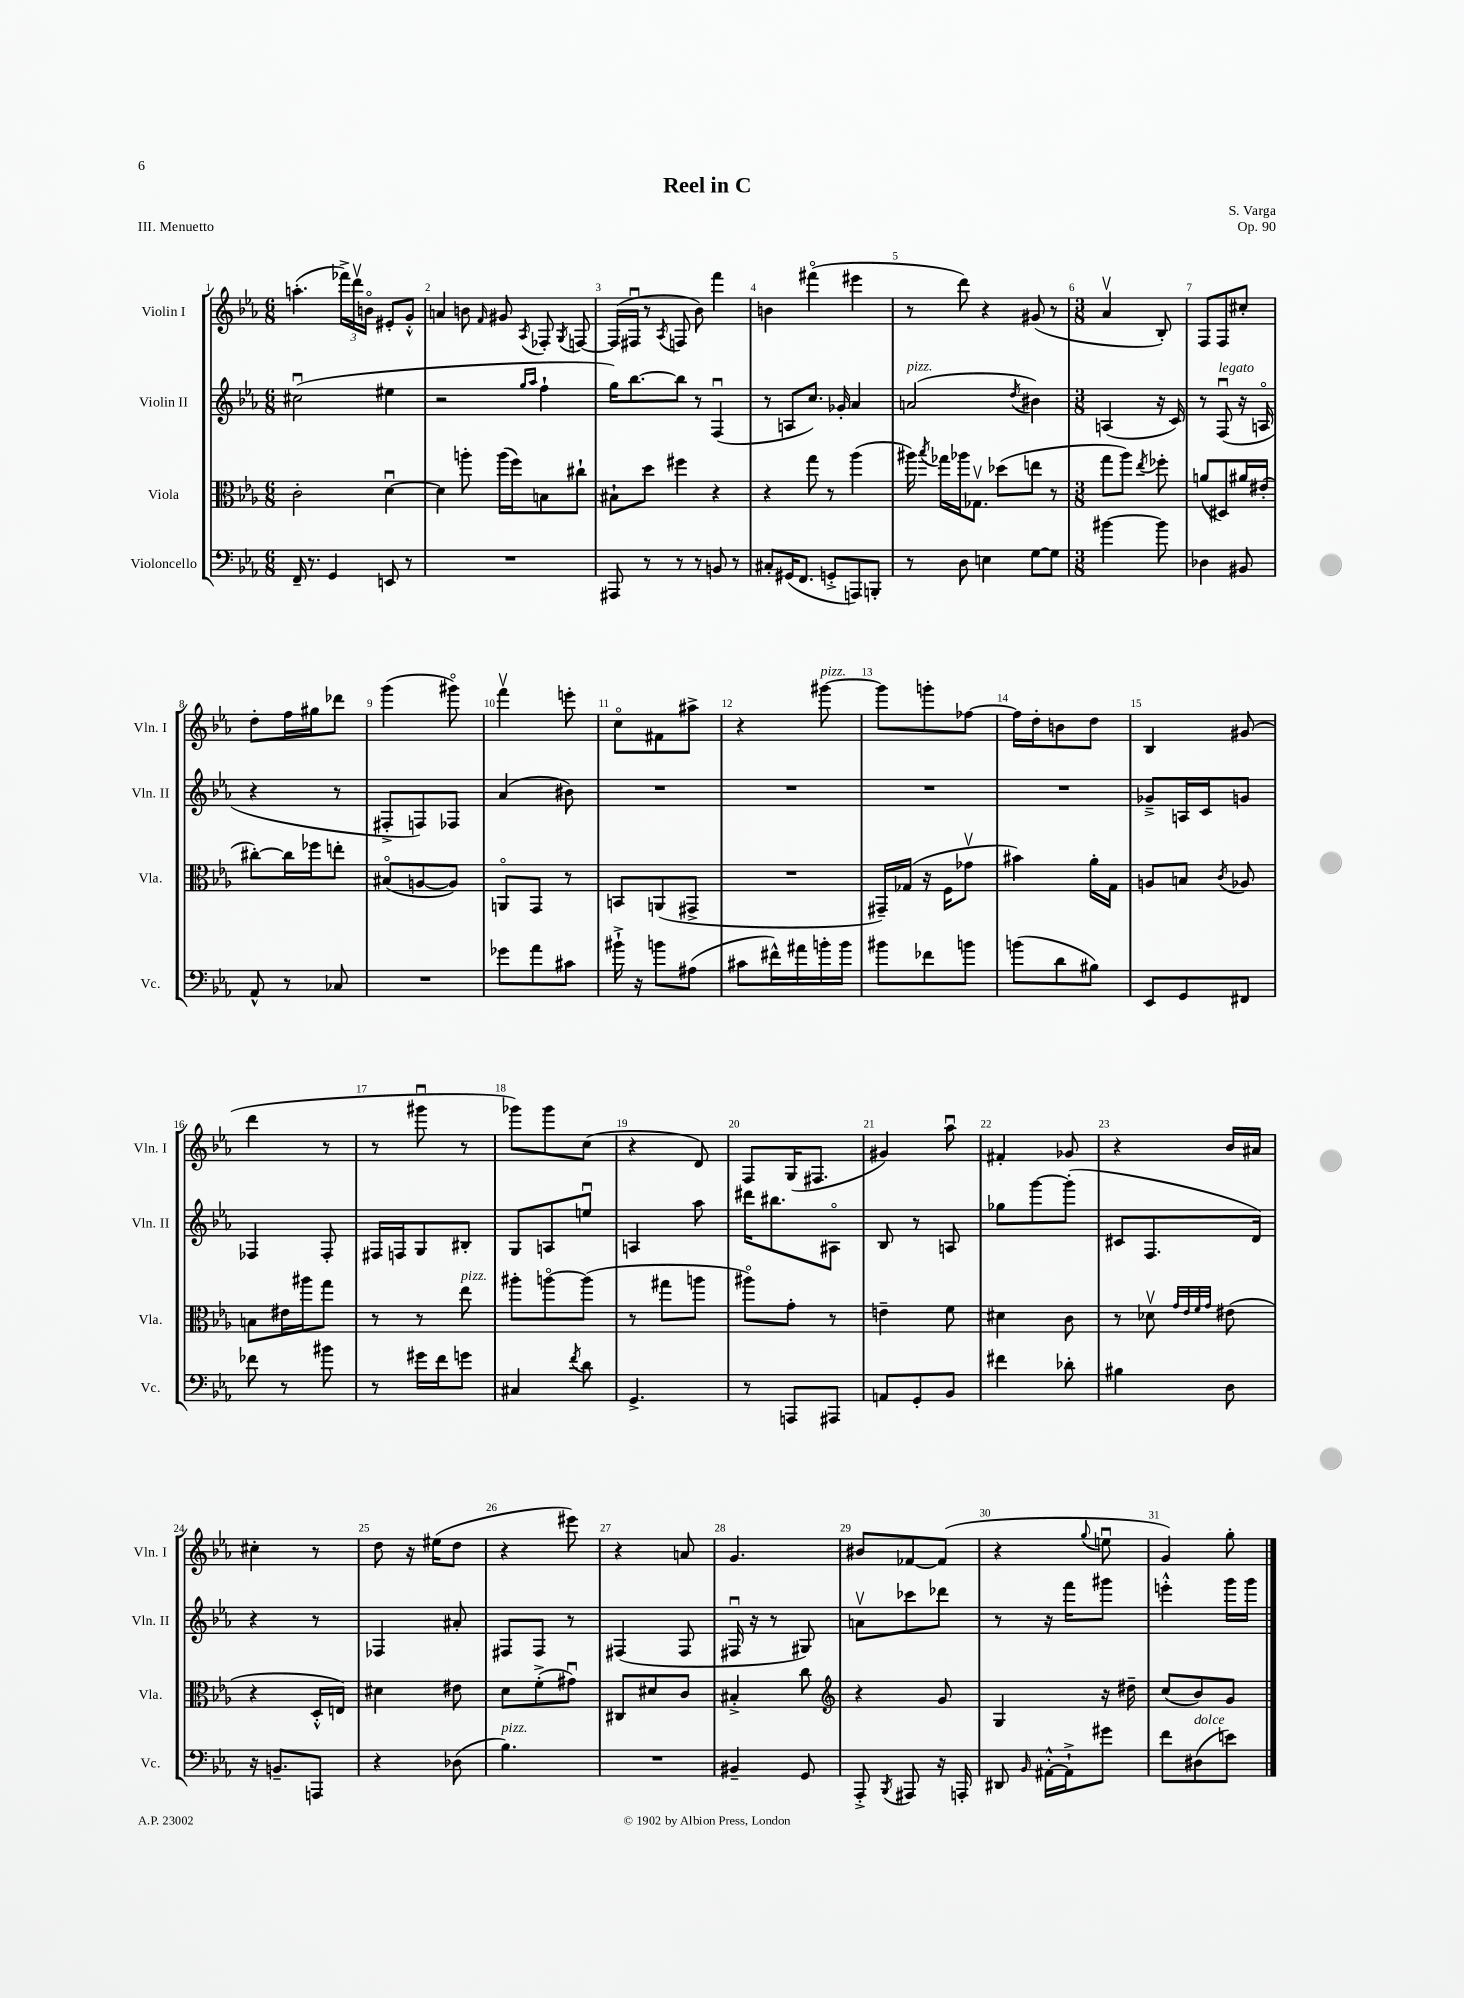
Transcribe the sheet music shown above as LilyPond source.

\header { title = "Reel in C" composer = "S. Varga" opus = "Op. 90" piece = "III. Menuetto" }
<<
\new StaffGroup <<
\new Staff = "s0" \with { instrumentName = "Violin I" shortInstrumentName = "Vln. I" } {
    \clef treble \key ees \major \numericTimeSignature \time 6/8
    \autoBeamOff a''4.-.( \tuplet 3/2 { fes'''16[->) d'''16\upbow b'16]\flageolet } eis'8[-. g'8]-.-^ |
    a'4 b'8 \grace { f'16 } gis'8 \acciaccatura { aes8 } fes8-. \acciaccatura { g8 } f8~ |
    f16[( fis16]\downbow r8 \acciaccatura { aes8 } f8 bes'8) f'''4 |
    b'4 fis'''4\flageolet( eis'''4 |
    r8 d'''8) r4 gis'8( r8 |
    \numericTimeSignature \time 3/8 aes'4\upbow bes8-.) |
    f8[ f8 cis''8]-. |
    d''8[-. f''16 gis''16 des'''8] |
    g'''4( gis'''8\flageolet) |
    f'''4\upbow e'''8-. |
    c''8[\flageolet fis'8 ais''8]-> |
    r4 gis'''8~^\markup { \italic "pizz." } |
    gis'''8[ g'''8-. fes''8]~ |
    fes''16[ d''16-. b'8 d''8] |
    bes4 gis'8( |
    d'''4 r8 |
    r8 gis'''8\downbow r8 |
    ges'''8[) ges'''8 c''8]( |
    r4 d'8) |
    f8[ g16( fis8.] |
    gis'4) aes''8\downbow |
    fis'4-. ges'8 |
    r4 bes'16[ ais'16] |
    cis''4-. r8 |
    d''8 r16 eis''16[( d''8] |
    r4 eis'''8) |
    r4 a'8 |
    g'4. |
    bis'8[ fes'8~ fes'8]( |
    r4 \appoggiatura { g''8 } e''8\downbow |
    g'4) g''8-. \bar "|." |
}
\new Staff = "s1" \with { instrumentName = "Violin II" shortInstrumentName = "Vln. II" } {
    \clef treble \key ees \major \numericTimeSignature \time 6/8
    \autoBeamOff cis''2\downbow( eis''4 |
    r2 \grace { g''16[ aes''16] } f''4-! |
    g''16[) bes''8.~ bes''8] r8 f4\downbow( |
    r8 a8[ c''8.]) ges'16-. aes'4 |
    a'2^\markup { \italic "pizz." }( \acciaccatura { d''8 } bis'4) |
    \numericTimeSignature \time 3/8 a4( r16 c'16) |
    r8 f8\downbow^\markup { \italic "legato" }( r16 a16\flageolet |
    r4 r8 |
    fis8[-.-> f8) fes8] |
    aes'4( bis'8) |
    R4. |
    R4. |
    R4. |
    R4. |
    ges'8[---> a16 c'16 g'8] |
    fes4 fes8-. |
    fis16[ f16 g8 bis8]-. |
    g8[ a8 e''8]\downbow |
    a4 aes''8 |
    dis'''16[ bis''8. ais8]\flageolet |
    bes8 r8 a8 |
    ges''8[ g'''8~ g'''8]-.( |
    cis'8[ f8. d'16]) |
    r4 r8 |
    fes4 ais'8-. |
    fis8[ fis8] r8 |
    fis4( fis8 |
    fis16\downbow r16 r8 gis8) |
    a'8[\upbow ces'''8 des'''8] |
    r8 r16 f'''16[ gis'''8] |
    e'''4-.-^ g'''16[ g'''16] \bar "|." |
}
\new Staff = "s2" \with { instrumentName = "Viola" shortInstrumentName = "Vla." } {
    \clef alto \key ees \major \numericTimeSignature \time 6/8
    \autoBeamOff c'2-. d'4~\downbow |
    d'4 a''8-. a''16[( f''16) b8 cis''8]-! |
    bis8[-! d''8] fis''4 r4 |
    r4 g''8 r8 aes''4( |
    ais''16) \acciaccatura { bes''8 } ges''16[ aes''16 ges8.]\upbow des''8[( e''8] r8 |
    \numericTimeSignature \time 3/8 g''8[ aes''8]) \acciaccatura { ees''8 } fes''8-. |
    a'8[( dis8) ais'16 eis'16]-.( |
    cis''8[~-.) cis''16 fes''16 e''8]-. |
    bis8[\flageolet( a8~ a8]) |
    a,8[\flageolet g,8] r8 |
    b,8[ a,8( gis,8]-> |
    R4. |
    gis,16[--) ges16]( r16 f16[ ges'8]\upbow |
    bis'4) aes'16[-. g16] |
    a8[ b8] \acciaccatura { c'8 } aes8 |
    b8[ eis'16 ais''16 g''8] |
    r8 r8 ees''8^\markup { \italic "pizz." } |
    ais''8[-. a''8~\flageolet a''8]( |
    r8 gis''8[ a''8] |
    ais''8[\flageolet) g'8]-. r8 |
    e'4-- f'8 |
    dis'4 c'8 |
    r8 des'8\upbow \grace { g'32[ ees'32 f'32 g'32] } eis'8( |
    r4 d16[-.-^ e16]) |
    dis'4 eis'8 |
    d'8[ f'8-.->( gis'8]\downbow) |
    cis8[ dis'8 c'8] |
    bis4-.-> c''8 |
    \clef treble r4 g'8 |
    g4 r16 dis''16-- |
    c''8[( bes'8) g'8] \bar "|." |
}
\new Staff = "s3" \with { instrumentName = "Violoncello" shortInstrumentName = "Vc." } {
    \clef bass \key ees \major \numericTimeSignature \time 6/8
    \autoBeamOff f,16-- r8. g,4 e,8 r8 |
    R2. |
    ais,,8 r8 r8 r8 b,8 r8 |
    cis8[-. gis,16( f,8.] g,8[-.-> a,,8) b,,8]-. |
    r8 d8 e4 g8[~ g8] |
    \numericTimeSignature \time 3/8 bis'4~ bis'8 |
    des4 bis,8 |
    aes,8-^ r8 ces8 |
    R4. |
    ges'8[ aes'8 cis'8] |
    bis'16-!-> r16 b'8[ ais8]( |
    cis'8[ fis'16-^) ais'16 b'16-. b'16] |
    bis'8[ fes'8 b'8] |
    b'8[( d'8 bis8]) |
    ees,8[ g,8 fis,8] |
    fes'8 r8 bis'8 |
    r8 gis'16[ f'16 g'8] |
    cis4 \acciaccatura { f'8 } d'8 |
    g,4.-> |
    r8 a,,8[ ais,,8] |
    a,8[ g,8-. bes,8] |
    fis'4 des'8-. |
    bis4 d8 |
    r16 b,8.[-- a,,8] |
    r4 des8( |
    bes4.^\markup { \italic "pizz." }) |
    R4. |
    bis,4-- g,8 |
    aes,,8-.-> \acciaccatura { bes,,8 } ais,,8 r16 a,,16-. |
    dis,8 \grace { bes,16 } ais,16[~-.-^ ais,16-!-> gis'8] |
    f'8[ dis8^\markup { \italic "dolce" }( e'8]) \bar "|." |
}
>>
>>
\layout { \context { \Score \override BarNumber.break-visibility = ##(#f #t #t) barNumberVisibility = #all-bar-numbers-visible } }
